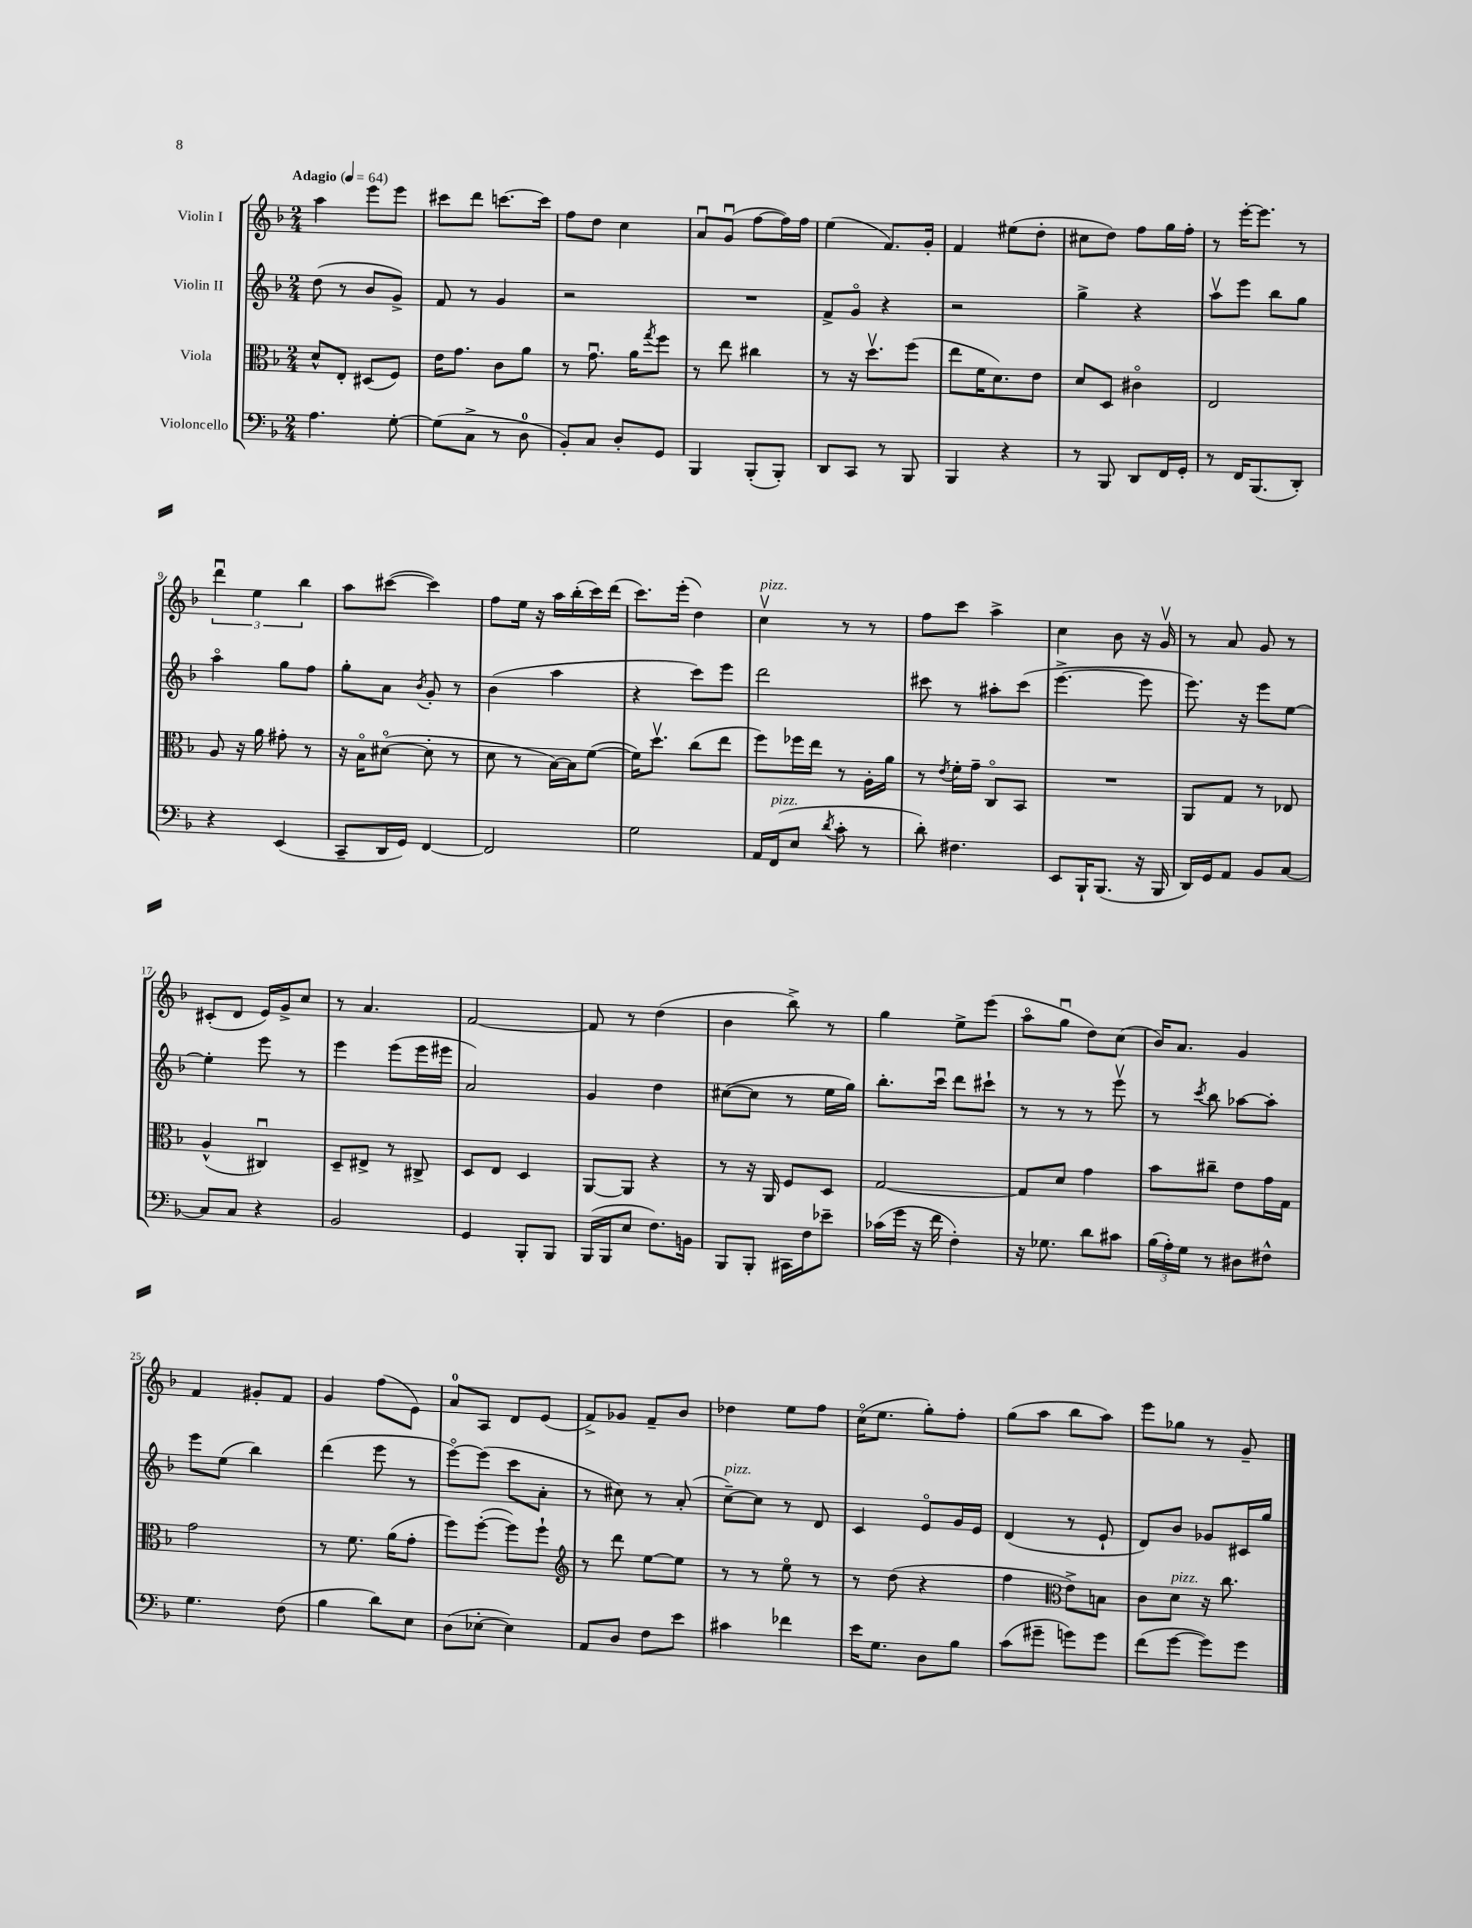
<<
\new StaffGroup <<
\new Staff = "s0" \with { instrumentName = "Violin I" } {
    \clef treble \key f \major \numericTimeSignature \time 2/4 \tempo "Adagio" 4 = 64
    a''4 e'''8 e'''8 |
    cis'''8 d'''8 c'''8.~ c'''16 |
    f''8 d''8 c''4 |
    a'8\downbow g'8\downbow( f''8~ f''16) f''16 |
    e''4( f'8.) g'16-. |
    f'4 eis''8( d''8-. |
    cis''8 d''8) f''8 g''16 f''16-. |
    r8 e'''16~-. e'''8. r8 |
    \tuplet 3/2 { d'''4\downbow e''4 bes''4 } |
    a''8 cis'''8~( cis'''4) |
    f''8 e''16 r16 a''16 bes''16-.( c'''16) d'''16( |
    c'''8.) e'''16-.( d''4) |
    c''4\upbow^\markup { \italic "pizz." } r8 r8 |
    f''8 c'''8 a''4-> |
    c''4 bes'8 r16 g'16\upbow |
    r8 a'8 g'8 r8 |
    cis'8-.( d'8 e'16) g'16-> c''8 |
    r8 a'4. |
    f'2~ |
    f'8 r8 d''4( |
    bes'4 bes''8->) r8 |
    g''4 e''8-> e'''8( |
    a''8\flageolet g''8\downbow d''8) c''8( |
    bes'16) a'8. g'4 |
    f'4 gis'8-. f'8 |
    g'4 f''8( e'8) |
    a'8-0 a8 d'8 e'8( |
    f'8->) ges'8 f'8-- bes'8 |
    des''4 e''8 f''8 |
    c''16\flageolet( e''8. g''8-.) f''8-. |
    g''8( a''8 bes''8 a''8) |
    e'''8 ges''8 r8 g'8-- \bar "|." |
}
\new Staff = "s1" \with { instrumentName = "Violin II" } {
    \clef treble \key f \major \numericTimeSignature \time 2/4
    d''8( r8 bes'8 g'8->) |
    f'8 r8 g'4 |
    r2 |
    R2 |
    f'8-> g'8\flageolet r4 |
    r2 |
    g''4-> r4 |
    a''8\upbow e'''8 bes''8 g''8 |
    a''4\flageolet g''8 f''8 |
    g''8-. a'8 \acciaccatura { bes'8 } g'8-. r8 |
    bes'4( a''4 |
    r4 c'''8) e'''8 |
    d'''2 |
    cis'''8 r8 ais''8-. cis'''8( |
    e'''4.~-> e'''8 |
    e'''8.) r16 e'''8 e''8~ |
    e''4-. e'''8 r8 |
    e'''4 e'''8( e'''16 eis'''16 |
    a'2) |
    g'4 d''4 |
    cis''8~( cis''8 r8 e''16 g''16) |
    bes''8.-. c'''16\downbow d'''8 cis'''8-! |
    r8 r8 r8 e'''8\upbow |
    r8 \acciaccatura { c'''8 } bes''8 aes''8~ aes''8-. |
    e'''8 e''8( bes''4) |
    d'''4( e'''8 r8 |
    e'''8~\flageolet) e'''8( c'''8 a'8-. |
    r8 cis''8) r8 a'8-.( |
    c''8~--^\markup { \italic "pizz." }) c''8 r8 d'8 |
    c'4 e'8\flageolet g'16 e'16 |
    d'4( r8 e'8-! |
    d'8) bes'8 ges'8 cis'16 g''16 \bar "|." |
}
\new Staff = "s2" \with { instrumentName = "Viola" } {
    \clef alto \key f \major \numericTimeSignature \time 2/4
    d'8-^ e8-. dis8( f8) |
    e'16 g'8. c'8 a'8 |
    r8 g'8.\downbow a'16 \acciaccatura { g''8 } f''8 |
    r8 e''8 cis''4 |
    r8 r16 d''8.\upbow f''8( |
    e''8 f'16 d'8.) e'8 |
    d'8 d8 cis'4\flageolet |
    e2 |
    a8 r16 a'16 gis'8-. r8 |
    r16 bes16\flageolet dis'8~\flageolet( dis'8-. r8 |
    d'8 r8 bes16~) bes16 f'8~( |
    f'16) d''8.\upbow c''8( e''8 |
    f''8) fes''16 e''16 r8 a16-. a'16 |
    r8 \acciaccatura { e'8 } f'16-. g'16-- c8\flageolet bes,8 |
    R2 |
    a,8 g8 r8 ees8 |
    a4-^( cis4\downbow) |
    d8-- eis8-> r8 cis8-> |
    d8 e8 d4 |
    a,8~ a,8 r4 |
    r8 r16 a,16 f8 d8 |
    g2~ |
    g8 d'8 g'4 |
    bes'8 cis''8-- e'8 g'16 g16 |
    g'2 |
    r8 f'8. a'16( g'8-. |
    f''8) f''8~-.( f''8) f''8-! |
    \clef treble r8 d'''8 e''8~ e''8 |
    r8 r8 e''8\flageolet r8 |
    r8 d''8( r4 |
    f''4 \clef alto e'8->) b8 |
    c'8 d'8^\markup { \italic "pizz." } r16 c''8. \bar "|." |
}
\new Staff = "s3" \with { instrumentName = "Violoncello" } {
    \clef bass \key f \major \numericTimeSignature \time 2/4
    a4. g8~-. |
    g8( c8-> r8 d8-0 |
    bes,8-.) c8 d8-. g,8 |
    bes,,4 bes,,8-.( bes,,8-.) |
    d,8 c,8 r8 bes,,8 |
    bes,,4 r4 |
    r8 bes,,8 d,8 f,16 g,16-. |
    r8 f,16 bes,,8.( d,8-.) |
    r4 e,4( |
    c,8-- d,16 g,16) f,4~ |
    f,2 |
    g2 |
    a,16 f,16^\markup { \italic "pizz." }( e8 \acciaccatura { d'8 } c'8-. r8 |
    d'8-.) fis4. |
    e,8 bes,,16-! bes,,8.( r16 bes,,16 |
    d,16) g,16 a,8 bes,8 c8~ |
    c8 c8 r4 |
    bes,2 |
    g,4 bes,,8-. bes,,8 |
    bes,,16( bes,,16 e8 f8.) b,16 |
    bes,,8 bes,,8-. cis,16 f16 ees'8-- |
    ces'16( g'16 r16 f'16 f4-.) |
    r16 ges8. d'8 cis'8 |
    \tuplet 3/2 { bes16( a16-.) g16 } r8 dis8 fis8-^ |
    g4. f8( |
    bes4 d'8) e8 |
    d8( ees8~-. ees4) |
    a,8 d8 f8 e'8 |
    cis'4 fes'4 |
    e'16 g8. d8 bes8 |
    c'8( gis'8-- g'8) g'8 |
    f'8( g'8~ g'8) g'8 \bar "|." |
}
>>
>>
